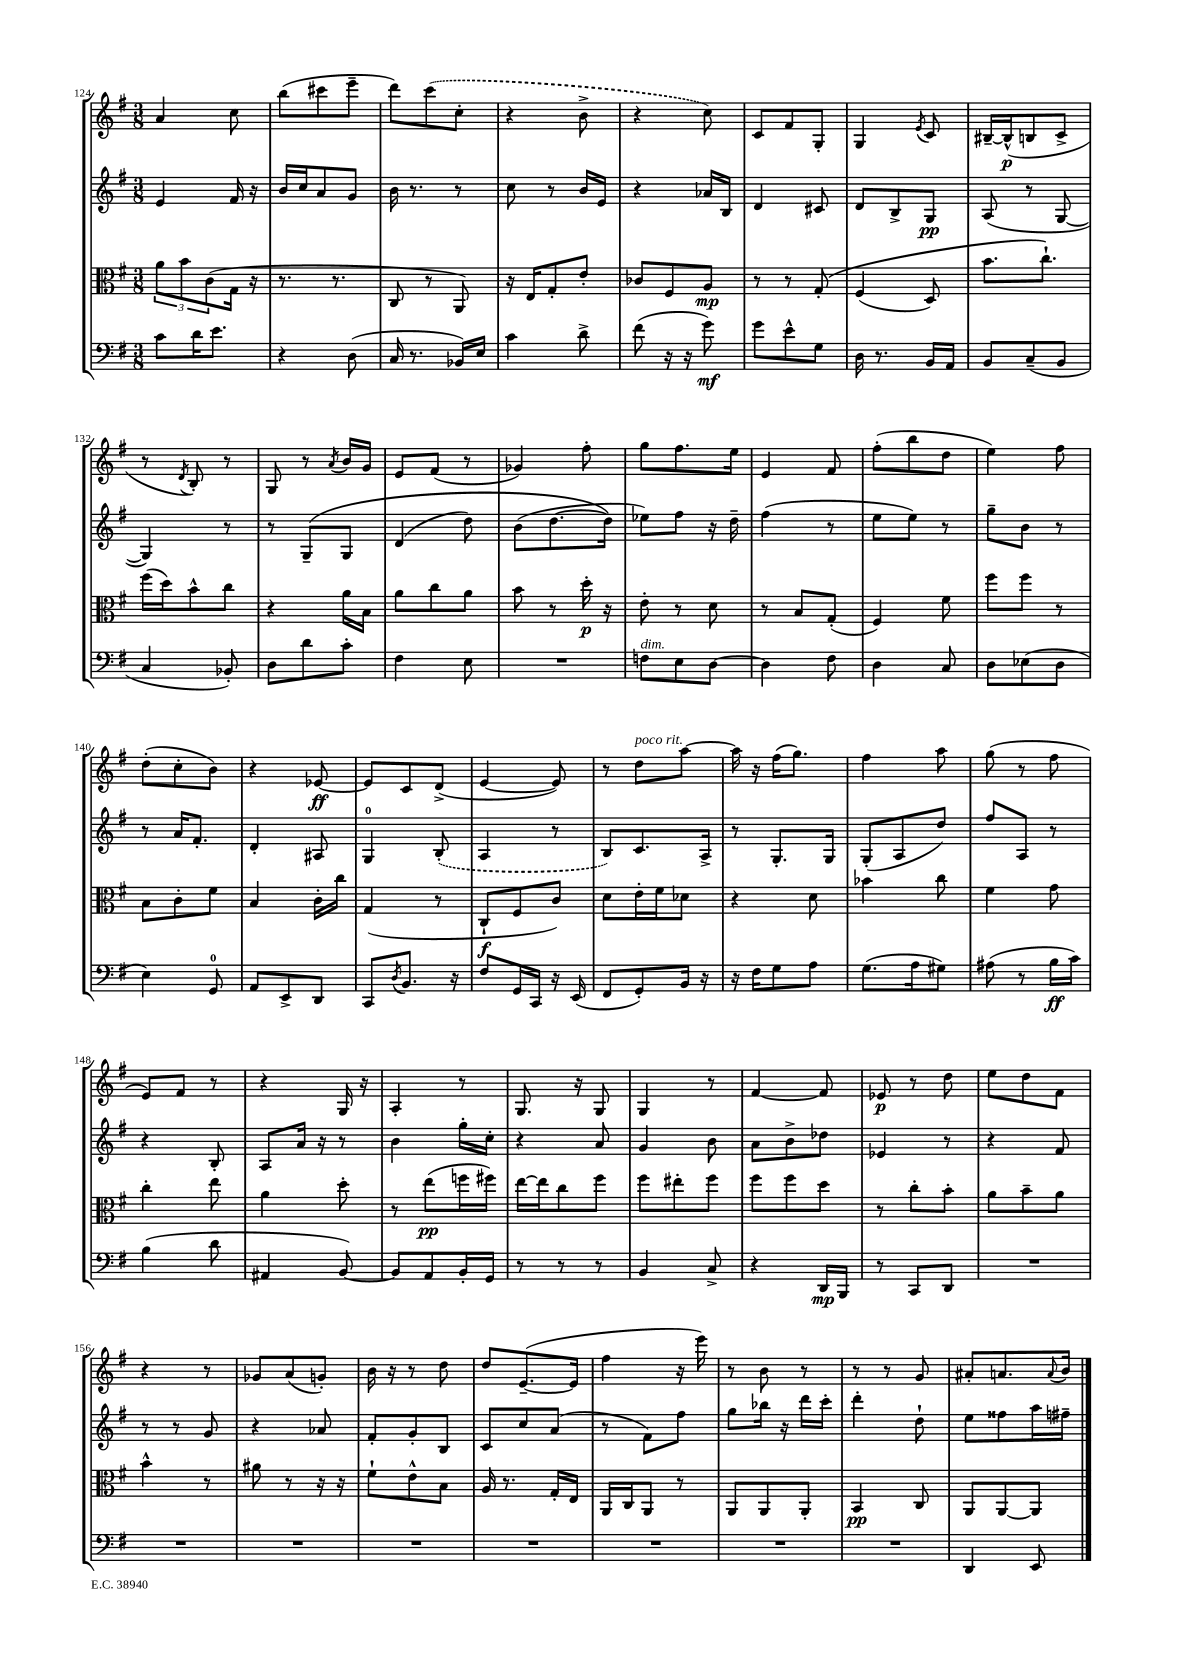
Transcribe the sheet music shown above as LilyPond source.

<<
\new StaffGroup <<
\new Staff = "s0" {
    \clef treble \key g \major \numericTimeSignature \time 3/8
    a'4 c''8 |
    b''8( cis'''8 e'''8-- |
    d'''8) \once \slurDashed c'''8( c''8-. |
    r4 b'8-> |
    r4 c''8) |
    c'8 fis'8 g8-. |
    g4 \acciaccatura { e'8 } c'8 |
    bis16~-- bis16-^\p( b8 c'8-> |
    r8 \acciaccatura { d'8 } b8-.) r8 |
    g8 r8 \acciaccatura { a'8 } b'16 g'16 |
    e'8 fis'8( r8 |
    ges'4) fis''8-. |
    g''8 fis''8. e''16 |
    e'4 fis'8 |
    fis''8-.( b''8 d''8 |
    e''4) fis''8 |
    d''8-.( c''8-. b'8) |
    r4 ees'8~\ff |
    ees'8 c'8 d'8->( |
    e'4~ e'8) |
    r8 d''8^\markup { \italic "poco rit." } a''8~ |
    a''16 r16 fis''16( g''8.) |
    fis''4 a''8 |
    g''8( r8 fis''8 |
    e'8) fis'8 r8 |
    r4 g16 r16 |
    a4-. r8 |
    g8. r16 g8 |
    g4 r8 |
    fis'4~ fis'8 |
    ees'8\p r8 d''8 |
    e''8 d''8 fis'8 |
    r4 r8 |
    ges'8 a'8( g'8-.) |
    b'16 r16 r8 d''8 |
    d''8 e'8.~--( e'16 |
    fis''4 r16 e'''16) |
    r8 b'8 r8 |
    r8 r8 g'8 |
    ais'8-. a'8. \appoggiatura { a'8 } b'16 \bar "|." |
}
\new Staff = "s1" {
    \clef treble \key g \major \numericTimeSignature \time 3/8
    e'4 fis'16 r16 |
    b'16 c''16 a'8 g'8 |
    b'16 r8. r8 |
    c''8 r8 b'16 e'16 |
    r4 aes'16 b16 |
    d'4 cis'8 |
    d'8 b8-> g8\pp |
    a8( r8 g8~ |
    g4) r8 |
    r8 g8--\( g8 |
    d'4( d''8) |
    b'8( d''8.~ d''16\) |
    ees''8) fis''8 r16 d''16-- |
    fis''4( r8 |
    e''8 e''8) r8 |
    g''8-- b'8 r8 |
    r8 a'16 fis'8.-. |
    d'4-. ais8 |
    g4-0 \once \slurDashed b8-.( |
    a4 r8 |
    b8) c'8. a16-> |
    r8 g8.-. g16 |
    g8-.( a8 d''8) |
    fis''8 a8 r8 |
    r4 b8-. |
    a8 a'16 r16 r8 |
    b'4 g''16-. c''16-. |
    r4 a'8 |
    g'4 b'8 |
    a'8 b'8-> des''8 |
    ees'4 r8 |
    r4 fis'8 |
    r8 r8 g'8 |
    r4 aes'8 |
    fis'8-. g'8-. b8 |
    c'8 c''8 a'8( |
    r8 fis'8) fis''8 |
    g''8 bes''16 r16 d'''16 c'''16-. |
    d'''4-. d''8-! |
    e''8 fisis''8 a''16 fis''16-- \bar "|." |
}
\new Staff = "s2" {
    \clef alto \key g \major \numericTimeSignature \time 3/8
    \tuplet 3/2 { a'8 b'8 c'8( } g16 r16 |
    r8. r8. |
    c8 r8 a,8) |
    r16 e16 g8-. e'8-. |
    ces'8 fis8 a8\mp |
    r8 r8 g8-.\( |
    fis4( d8) |
    b'8. c''8.-!\) |
    fis''16( d''16) b'8-^ c''8 |
    r4 a'16 b16 |
    a'8 c''8 a'8 |
    b'8 r8 d''16-.\p r16 |
    e'8-. r8 d'8 |
    r8 b8 g8-.( |
    fis4) fis'8 |
    fis''8 fis''8 r8 |
    b8 c'8-. fis'8 |
    b4 c'16-. c''16 |
    g4( r8 |
    c8-!\f fis8 c'8) |
    d'8 e'16-. fis'16 des'8 |
    r4 d'8 |
    bes'4 c''8 |
    fis'4 g'8 |
    c''4-. e''8 |
    a'4 d''8-. |
    r8 e''8\pp( f''16 fis''16) |
    e''16~ e''16 c''8 fis''8 |
    fis''8 eis''8-. fis''8 |
    fis''8 fis''8 d''8 |
    r8 c''8-. b'8-. |
    a'8 b'8-- a'8 |
    b'4-^ r8 |
    ais'8 r8 r16 r16 |
    fis'8-! e'8-^ b8 |
    a16 r8. g16-. e16 |
    a,16 c16 a,8 r8 |
    a,8 a,8 a,8-. |
    b,4\pp c8 |
    a,8 a,8~ a,8 \bar "|." |
}
\new Staff = "s3" {
    \clef bass \key g \major \numericTimeSignature \time 3/8
    c'8 d'16 e'8. |
    r4 d8( |
    c16 r8. bes,16) e16 |
    c'4 d'8-> |
    fis'8( r16 r16 g'8\mf) |
    g'8 e'8-^ g8 |
    d16 r8. b,16 a,16 |
    b,8 c8--( b,8 |
    c4 bes,8-.) |
    d8 d'8 c'8-. |
    fis4 e8 |
    R4. |
    f8^\markup { \italic "dim." } e8 d8~ |
    d4 fis8 |
    d4 c8 |
    d8 ees8( d8 |
    e4) g,8-0 |
    a,8 e,8-> d,8 |
    c,8 \acciaccatura { d8 } b,8. r16 |
    fis8 g,16 c,16 r16 e,16( |
    fis,8 g,8-.) b,16 r16 |
    r16 fis16 g8 a8 |
    g8.( a16 gis8) |
    ais8( r8 b16\ff c'16) |
    b4( d'8 |
    ais,4 b,8~) |
    b,8 a,8 b,16-. g,16 |
    r8 r8 r8 |
    b,4 c8-> |
    r4 d,16\mp b,,16 |
    r8 c,8 d,8 |
    R4. |
    R4. |
    R4. |
    R4. |
    R4. |
    R4. |
    R4. |
    R4. |
    d,4 e,8 \bar "|." |
}
>>
>>
\layout { \context { \Score currentBarNumber = #124 } }
